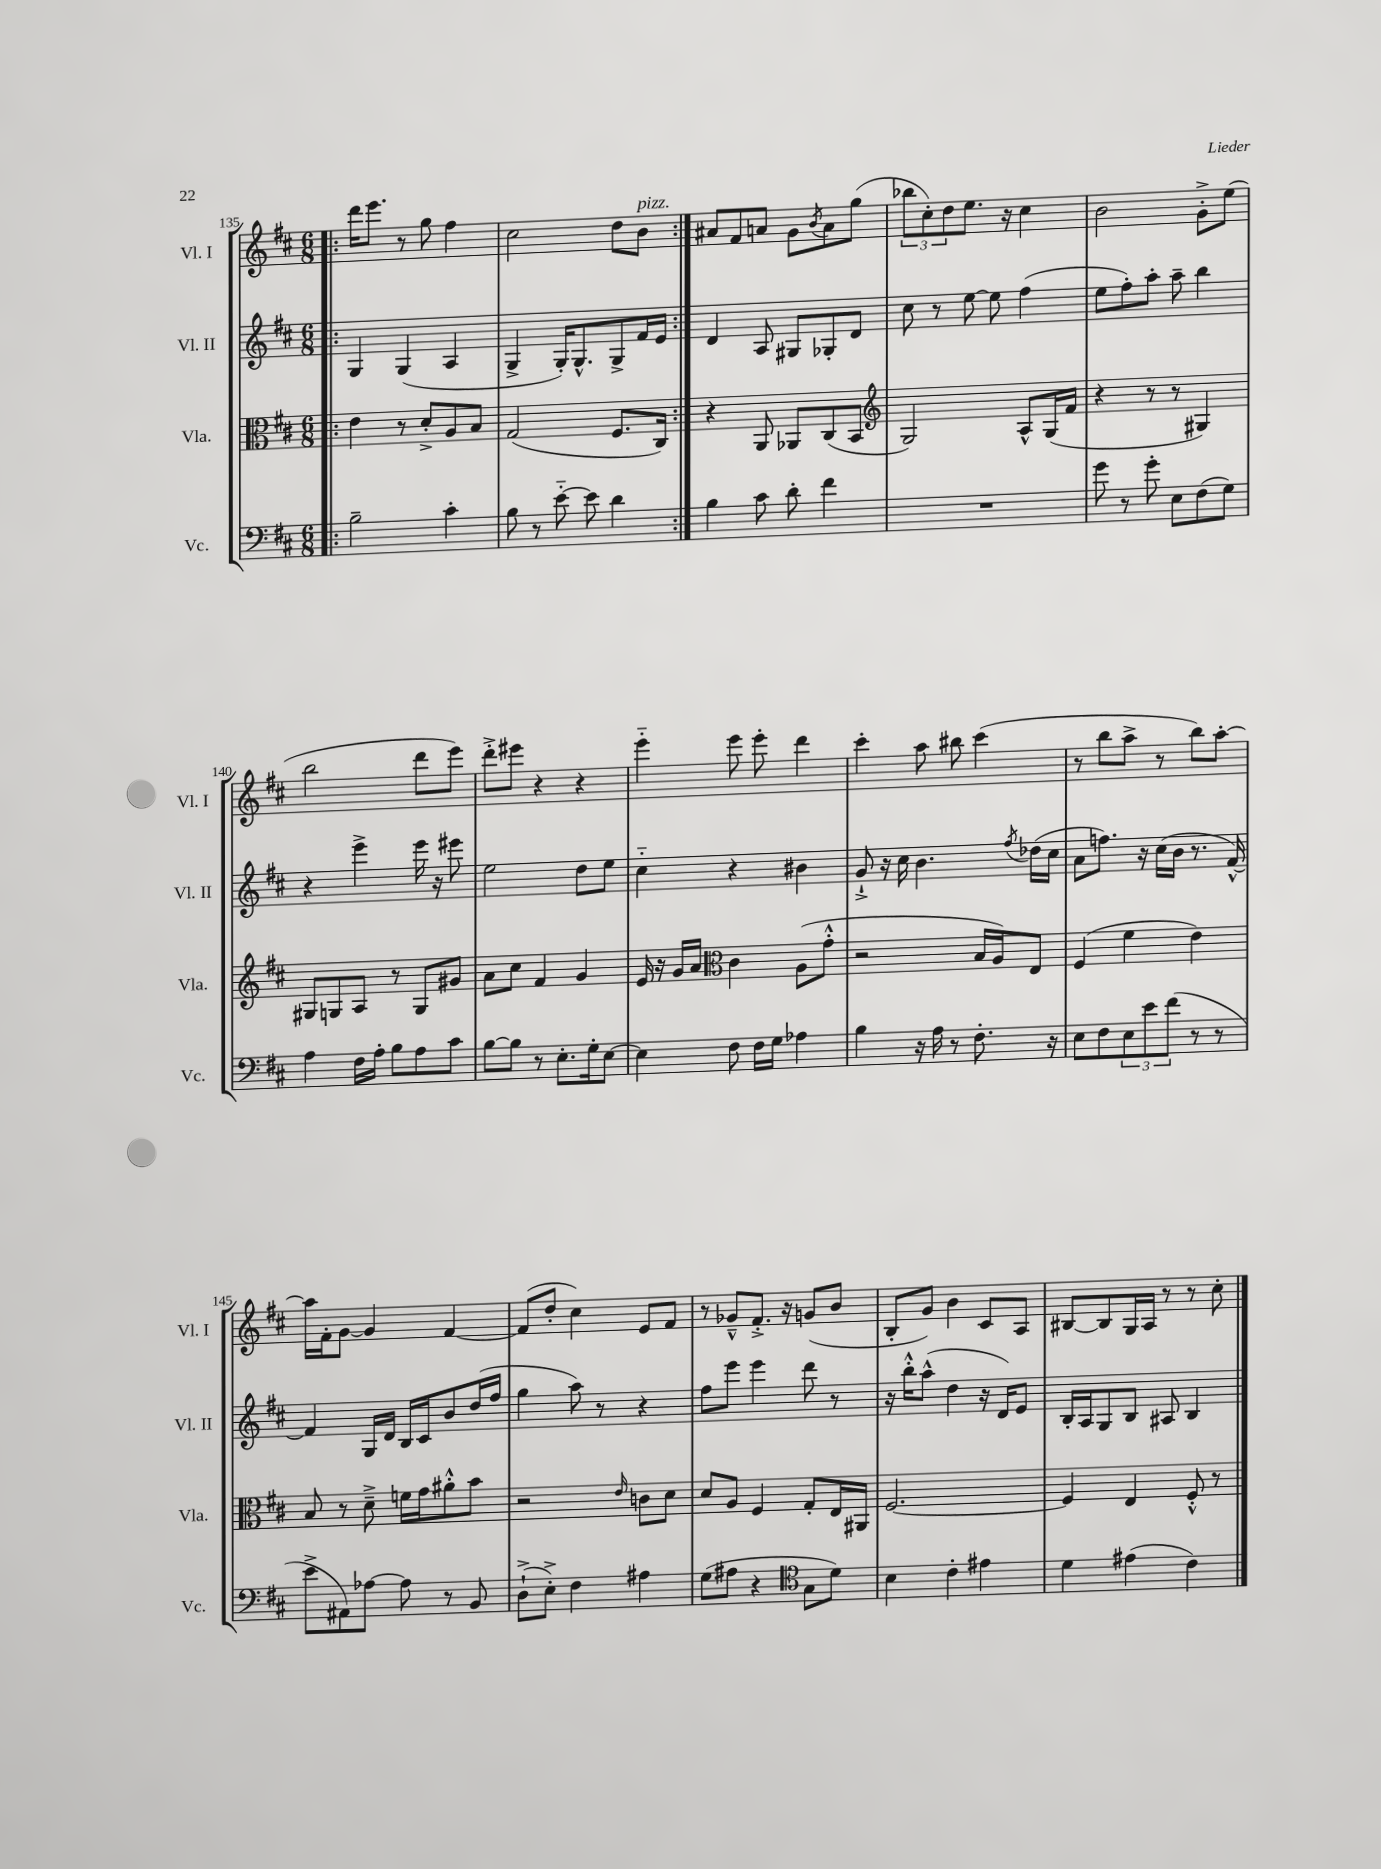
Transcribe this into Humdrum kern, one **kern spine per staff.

**kern	**kern	**kern	**kern
*staff4	*staff3	*staff2	*staff1
*clefF4	*clefC3	*clefG2	*clefG2
*k[f#c#]	*k[f#c#]	*k[f#c#]	*k[f#c#]
*M6/8	*M6/8	*M6/8	*M6/8
=!|:	=!|:	=!|:	=!|:
2B~\	4e\	4G/	16ddd\LK
.	.	.	8.eee\J
.	8r	(4G/	8r
.	8d'^/L	.	8gg\
4c#'\	8A/	4A/	4ff#\
.	8B/J	.	.
=	=	=	=
8B\	(2G/	4G^/	2cc#\
8r	.	.	.
[8e'~\	.	16G'/LK)	.
.	.	8.G^^/	.
8e\]	.	.	.
4d\	8.F#/L	8G^/	8dd\L
.	.	16f#/L	8b\J
.	16C#/Jk)	16e/JJ	.
=:|!	=:|!	=:|!	=:|!
4B\	4r	4d/	8a#/L
.	.	.	8f#/
8c#\	8AA/	8A/	8a/J
8d'\	8AA-/L	8G#/L	8g\L
.	.	.	8qb/
4f#\	(8C#/	8G-'/	8a\
.	8BB/J	8d/J	(8gg\J
=	=	=	=
*	*clefG2	*	*
2.r	2G/)	8cc#\	12bb-\L
.	.	.	12cc#'\)
.	.	8r	.
.	.	.	12dd\
.	.	[8ee\	8.ee\J
.	.	8ee\]	.
.	.	.	16r
.	8A^^/L	(4ff#\	4cc#\
.	(16G/L	.	.
.	16f#/JJ	.	.
=	=	=	=
8g\	4r	8ee\L	2b\
8r	.	8ff#'\)	.
8g'\	8r	8aa'\J	.
8E\L	8r	8aa~\	.
(8F#\	4G#/)	4bb\	8g'^\L
8G\J)	.	.	(8ee\J
=	=	=	=
4A\	8G#/L	4r	2bb\
.	8G/	.	.
16F#\LL	8A/J	4eee^\	.
16A'\JJ	.	.	.
8B\L	8r	.	.
8A\	8G/L	16eee\	8ddd\L
.	.	16r	.
8c#\J	8g#/J	8eee#\	8eee\J)
=	=	=	=
[8B\L	8a\L	2ee\	8ddd'^\L
8B\]J	8cc#\J	.	8eee#\J
8r	4f#/	.	4r
8.E'\L	.	.	.
.	4g/	8dd\L	4r
16G'\k	.	.	.
[8E\J	.	8ee\J	.
=	=	=	=
4E\]	16e/	4cc#'~\	4eee'~\
.	16r	.	.
.	16g/LL	.	.
.	16a/JJ	.	.
*	*clefC3	*	*
8F#\	4c#\	4r	8eee\
16F#\LL	.	.	8eee'\
16G\JJ	.	.	.
4A-\	(8A\L	4b#\	4ddd\
.	8g'^^\J	.	.
=	=	=	=
4B\	2r	8g`^/	4ccc#'\
.	.	16r	.
.	.	16cc#\	.
16r	.	4.b\	8aa\
16A\	.	.	.
8r	.	.	8bb#\
8.F#'\	16B/LL	.	(4ccc#\
.	16A/J)	.	.
.	.	8qff#/	.
.	8E/J	(16dd-\LL	.
16r	.	16cc#\JJ	.
=	=	=	=
8E\L	(4F#/	8a\L	8r
8F#\	.	8.ff\J)	8bb\L
12E\	4f#\	.	8aa^\J
.	.	16r	.
12e\	.	.	.
.	.	(16cc#\LL	8r
(12f#\J	.	.	.
.	.	16b\JJ	.
8r	4e\)	8.r	8bb\L)
8r	.	.	[8aa'\J
.	.	[16f#^^/)	.
=	=	=	=
8e^\L	8B/	4f#/]	16aa\]LL
.	.	.	16f#'\J
8AA#\)	8r	.	[8g\J
[8A-\J	8d~^\	16G/LL	4g/]
.	.	16d/JJ	.
8A-\]	16f\LL	16B/LL	.
.	16g\J	16c#/J	.
8r	8a#'^^\	8b/	[4f#/
8BB/	8b\J	(16dd/L	.
.	.	16ff#/JJ	.
=	=	=	=
(8D`^\L	2r	4gg\	(8f#/]L
8E'^\J)	.	.	8dd'/J
4F#\	.	8aa\)	4cc#\)
.	.	8r	.
.	16qqe/	.	.
4A#\	8c\L	4r	8e/L
.	8d\J	.	8f#/J
=	=	=	=
(8G\L	8d/L	8ff#\L	8r
8A#\J	8A/J	8eee\J	8g-~^^/L
4r	4F#/	4eee\	8.f#'^/J
.	.	.	16r
*clefC4	*	*	*
8G\L	8G'/L	8ddd\	(8g/L
8d\J)	16E/L	8r	8b/J
.	16AA#/JJ	.	.
=	=	=	=
4B\	[2.F#/	16r	8B'/L
.	.	16bb'^^\LK	.
.	.	(8aa^^\J	8g/J)
4c#'\	.	4dd\	4b\
4e#\	.	16r	8c#/L
.	.	16d/LK)	.
.	.	8e/J	8A/J
=	=	=	=
4d\	4F#/]	16B'/LL	[8B#/L
.	.	16A/J	.
.	.	8G/	8B#/]
(4e#\	4E/	8B/J	16G/L
.	.	.	16A/JJ
.	.	8A#/	8r
4c#\)	8F#'^^/	4B/	8r
.	8r	.	8cc#'\
==	==	==	==
*-	*-	*-	*-
